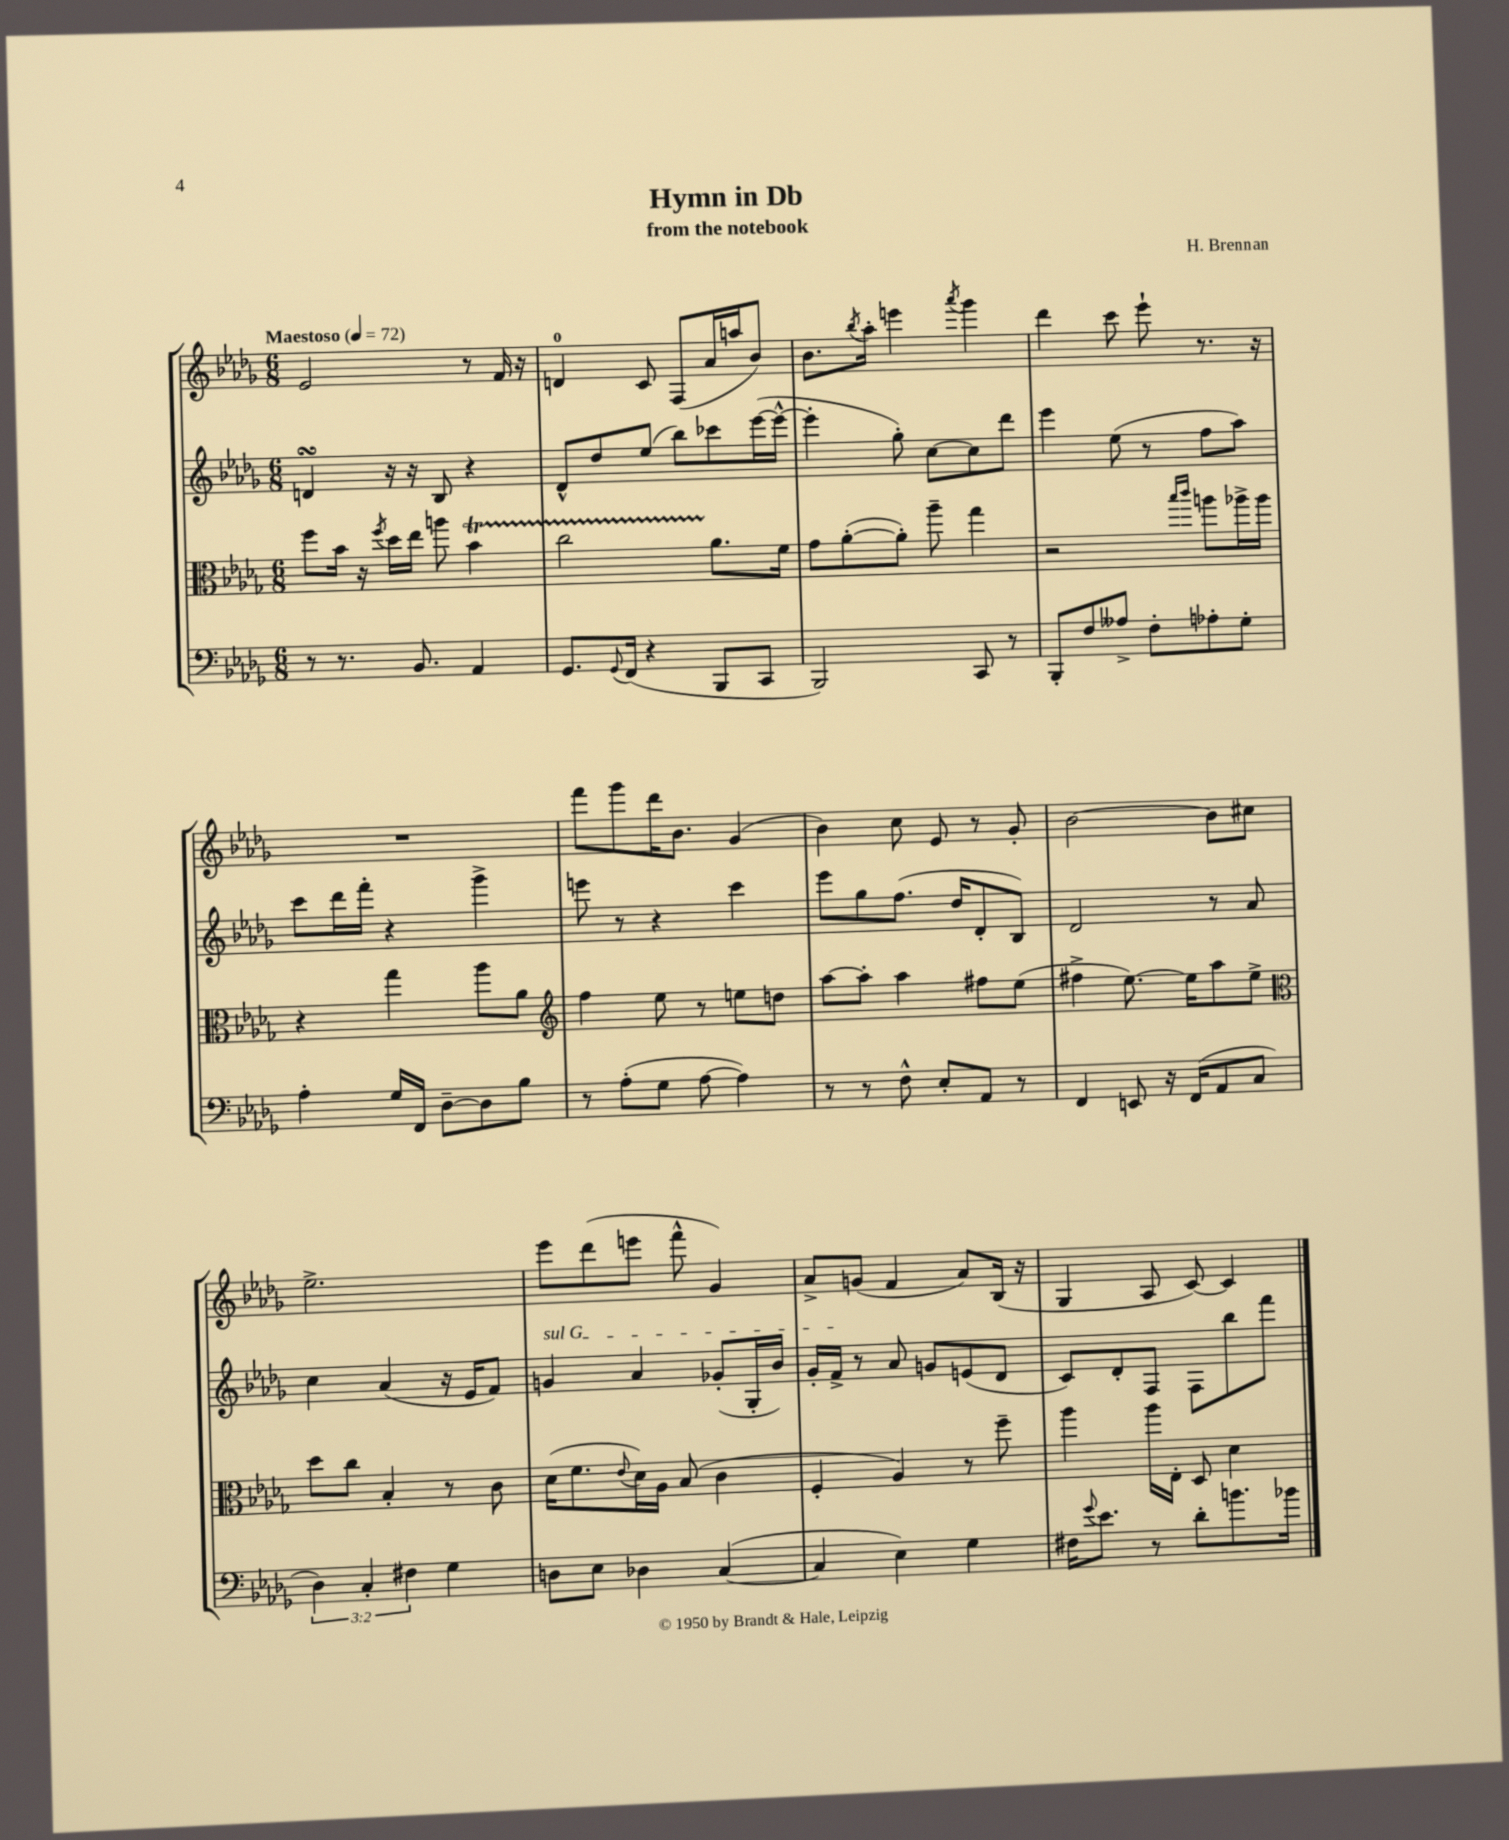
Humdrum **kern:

**kern	**kern	**kern	**kern
*part4	*part3	*part2	*part1
*staff4	*staff3	*staff2	*staff1
*clefF4	*clefC3	*clefG2	*clefG2
*k[b-e-a-d-g-]	*k[b-e-a-d-g-]	*k[b-e-a-d-g-]	*k[b-e-a-d-g-]
*M6/8	*M6/8	*M6/8	*M6/8
*MM72	*MM72	*MM72	*MM72
=1	=1	=1	=1
!	!	!	!LO:TX:a:B:t=Maestoso
8r	8ff\L	4dnsSsS/	2e-/
8.r	16b-\Jk	.	.
.	16r	.	.
.	8qff/	.	.
.	16dd-\LL	16r	.
8.BB-/	16ee-\JJ	16r	.
.	8aan\	8B-/	.
4AA-/	4b-T\	4r	8r
.	.	.	16f/
.	.	.	16r
=2	=2	=2	=2
8.GG-/L	2ccTTT\	8d-^^/L	4dn/
.	.	8dd-/	.
8qqGG-/	.	.	.
(16FF/Jk	.	.	.
4r	.	(8ee-/J	8c/
.	.	8bb-\L)	(8F/L
8BBB-/L	8.a-\L	8ccc-X\	16a-/L
.	.	.	16aan/J
8CC/J	.	([16eee-\L	8b-/J)
.	16f\Jk	16eee-^^\JJ_	.
=3	=3	=3	=3
2BBB-/)	8g-\L	4eee-'\]	8.b-\L
.	([8a-'\	.	.
.	.	.	8qbb-/
.	.	.	16aa-'\Jk
.	8a-'\J])	8gg-'\)	4eeen\
.	8aa-~\	[8cc\L	.
.	.	.	8qaaa-/
8CC/	4gg-\	8cc\]	4ggg-\
8r	.	8ddd-\J	.
=4	=4	=4	=4
8BBB-'/L	2r	4eee-\	4ddd-\
8F/	.	.	.
8A--X^/J	.	(8ee-\	8ccc\
8F'\L	.	8r	8eee-`\
.	16qqbb-/LL	.	.
.	16qqccc/JJ	.	.
8A-X'\	8aan\L	8ff\L	8.r
8G-'\J	16aa-X^\L	8aa-\J)	.
.	16aa-\JJ	.	16r
!!LO:LB:g=z
=5	=5	=5	=5
4A-'\	4r	8ccc\L	2.r
.	.	16ddd-\L	.
.	.	16fff'\JJ	.
16G-/LL	4gg-\	4r	.
16FF/JJ	.	.	.
[8D-~\L	.	.	.
8D-\]	8aa-\L	4ggg-^\	.
8B-\J	8a-\J	.	.
=6	=6	=6	=6
*	*clefG2	*	*
8r	4ff\	8eeen\	8fff\L
(8A-'\L	.	8r	8ggg-\
8G-\J	8ee-\	4r	16ddd-\K
.	.	.	8.b-\J
[8A-\	8r	.	.
4A-\])	8een\L	4ccc\	(4g-/
.	8ddn\J	.	.
=7	=7	=7	=7
8r	[8aa-\L	8eee-\L	4b-\)
8r	8aa-'\J]	8gg-\	.
8F^^\	4aa-\	(8.ff\J	8cc\
8E-'/L	.	.	8e-/
.	.	16dd-/KL	.
8AA-/J	8ff#X\L	8d-'/	8r
8r	(8ee-\J	8B-/J)	8g-'/
=8	=8	=8	=8
4FF/	4ff#X^\	2d-/	[2b-\
8EEn/	[8.ee-\)	.	.
16r	.	.	.
(16FF/KL	16ee-\KL]	.	.
8AA-/	8aa-\	8r	8b-\L]
8C/J	8ee-^\J	8a-/	8cc#X\J
!!LO:LB:g=z
=9	=9	=9	=9
*	*clefC3	*	*
6D-\)	8dd-\L	4cc\	2.ee-^\
.	8cc\J	.	.
6C'/	.	.	.
.	4B-'/	(4a-/	.
6F#X\	.	.	.
4G-\	8r	16r	.
.	.	16e-/KL	.
.	8c\	8f/J)	.
=10	=10	=10	=10
!	!	!LO:TX:a:i:t=sul G	!
8Dn\L	(16d-\KL	4gn/	8eee-\L
.	8.f\	.	.
8E-\J	.	.	(8ddd-\
.	8qqe-/	.	.
4D-X\	16d-\L)	4a-/	8eeen\J
.	16A-\JJ	.	.
.	(8B-/	.	8fff^^\
([4C/	4c\	(8g-X'/L	4g-/)
.	.	16G-'/L	.
.	.	16b-/JJ)	.
=11	=11	=11	=11
4C/]	4F'/	16g-'/LL	8a-^/L
.	.	16f^/JJ	.
.	.	8r	(8gn/J
4E-\)	4A-/)	8a-/	4f/
.	.	8gn/L	.
4G-\	8r	(8en/	8a-/L)
.	8ff~\	8d-/J	(16B-/Jk
.	.	.	16r
=12	=12	=12	=12
16F#X\KL	4aa-\	8c/L)	4G-/
8qqg-/	.	.	.
8.e-\J	.	.	.
.	.	8d-'/	.
8r	16aa-\LL	8F/J	8A-/
.	16E-'\JJ	.	.
8d-'\L	8D-/	8F\L	[8c/)
8.bn\	4d-\	8bb-\	4c/]
.	.	8fff\J	.
16b-X\Jk	.	.	.
==	==	==	==
*-	*-	*-	*-
